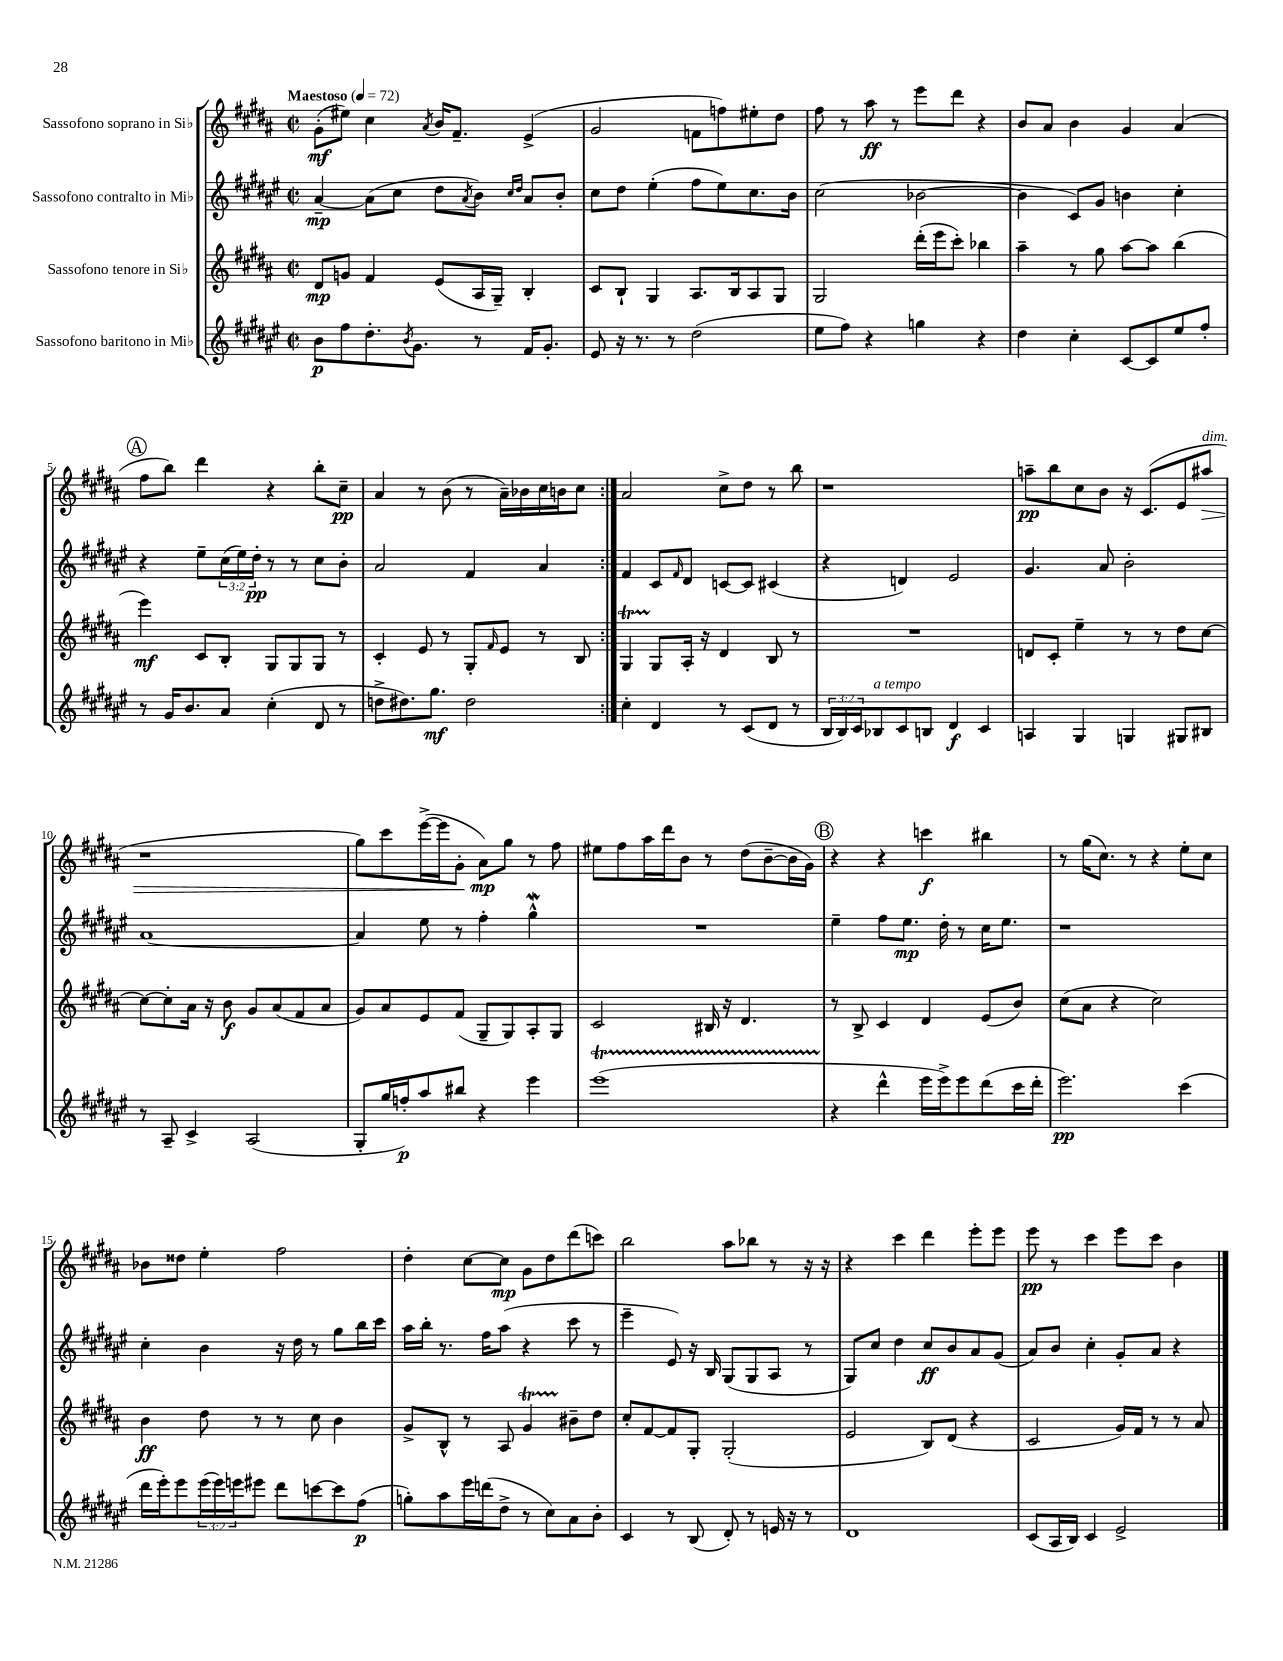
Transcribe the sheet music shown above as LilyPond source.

<<
\new StaffGroup <<
\new Staff = "s0" \with { instrumentName = "Sassofono soprano in Sib" } {
    \clef treble \key b \major \defaultTimeSignature \time 2/2 \tempo "Maestoso" 4 = 72
    \repeat volta 2 { gis'8-.\mf( eis''8) cis''4 \acciaccatura { ais'8 } b'16 fis'8.-- e'4->( |
    gis'2 f'8 f''8) eis''8-. dis''8 |
    fis''8 r8 ais''8\ff r8 e'''8 dis'''8 r4 |
    b'8 ais'8 b'4 gis'4 ais'4( |
    \mark \markup { \circle "A" } fis''8 b''8) dis'''4 r4 b''8-. cis''8--\pp |
    ais'4 r8 b'8( r8 ais'16--) bes'16 cis''16 b'16 cis''8 | }
    ais'2 cis''8-> dis''8 r8 b''8 |
    r1 |
    a''8--\pp b''8 cis''8 b'8 r16 cis'8.( e'8 ais''8\>^\markup { \italic "dim." } |
    r1 |
    gis''8) cis'''8 e'''16~->( e'''16 gis'8-.\! ais'8\mp) gis''8 r8 fis''8 |
    eis''8 fis''8 ais''16 dis'''16 b'8 r8 dis''8( b'8~-- b'16 gis'16) |
    \mark \markup { \circle "B" } r4 r4 c'''4\f bis''4 |
    r8 gis''16( cis''8.) r8 r4 e''8-. cis''8 |
    bes'8 disis''8 e''4-. fis''2 |
    dis''4-. cis''8~ cis''8\mp gis'8 dis''8 dis'''8( c'''8) |
    b''2 ais''8 bes''8 r8 r16 r16 |
    r4 cis'''4 dis'''4 e'''8-. e'''8 |
    e'''8\pp r8 cis'''4 e'''8 cis'''8 b'4 \bar "|." |
}
\new Staff = "s1" \with { instrumentName = "Sassofono contralto in Mib" } {
    \clef treble \key fis \major \defaultTimeSignature \time 2/2 \override Staff.TupletNumber.text = #tuplet-number::calc-fraction-text
    \repeat volta 2 { ais'4~--\mp ais'8( cis''8 dis''8 \acciaccatura { ais'8 } b'8) \grace { cis''16 dis''16 } ais'8 b'8-. |
    cis''8 dis''8 eis''4-.( fis''8 eis''8) cis''8. b'16 |
    cis''2( bes'2~ |
    bes'4 cis'8) gis'8 b'4 cis''4-. |
    \mark \markup { \circle "A" } r4 eis''8-- \tuplet 3/2 { cis''16( eis''16) dis''16-.\pp } r8 r8 cis''8 b'8-. |
    ais'2 fis'4 ais'4 | }
    fis'4 cis'8 \grace { fis'16 } dis'8 c'8~ c'8 cis'4( |
    r4 d'4) eis'2 |
    gis'4. ais'8 b'2-. |
    ais'1~ |
    ais'4 eis''8 r8 fis''4-. gis''4-^\mordent |
    R1 |
    \mark \markup { \circle "B" } eis''4-- fis''8 eis''8.\mp dis''16-. r8 cis''16 eis''8. |
    r1 |
    cis''4-. b'4 r16 dis''16 r8 gis''8 b''16 cis'''16 |
    ais''16 b''16-. r8. fis''16 ais''8( r4 cis'''8 r8 |
    eis'''4-- eis'8) r16 b16 gis8( gis8 ais8 r8 |
    gis8) cis''8 dis''4 cis''8\ff b'8 ais'8 gis'8( |
    ais'8) b'8 cis''4-. gis'8-. ais'8 r4 \bar "|." |
}
\new Staff = "s2" \with { instrumentName = "Sassofono tenore in Sib" } {
    \clef treble \key b \major \defaultTimeSignature \time 2/2
    \repeat volta 2 { dis'8\mp g'8 fis'4 e'8( ais16 gis16--) b4-. |
    cis'8 b8-! gis4 ais8. b16 ais8 gis8 |
    gis2 dis'''16-.( e'''16 cis'''8-.) bes''4 |
    ais''4-- r8 gis''8 ais''8~ ais''8 b''4( |
    \mark \markup { \circle "A" } e'''4\mf) cis'8 b8-. gis8 gis8 gis8 r8 |
    cis'4-. e'8 r8 gis8-. \grace { fis'16 } e'8 r8 b8 | }
    gis4\startTrillSpan gis8\stopTrillSpan ais16-. r16 dis'4 b8 r8 |
    R1 |
    d'8 cis'8-. e''4-- r8 r8 dis''8 cis''8~ |
    cis''8~ cis''8-. ais'16 r16 b'8\f gis'8 ais'8( fis'8 ais'8 |
    gis'8) ais'8 e'8 fis'8( gis8-- gis8) ais8-. gis8 |
    cis'2 bis16 r16 dis'4. |
    \mark \markup { \circle "B" } r8 b8-> cis'4 dis'4 e'8( b'8) |
    cis''8( ais'8 r4 cis''2) |
    b'4\ff dis''8 r8 r8 cis''8 b'4 |
    gis'8-> b8-^ r8 ais8 gis'4\startTrillSpan bis'8--\stopTrillSpan dis''8 |
    cis''8-. fis'8~ fis'8 gis8-. gis2-.( |
    e'2 b8) dis'8( r4 |
    cis'2 gis'16) fis'16 r8 r8 ais'8 \bar "|." |
}
\new Staff = "s3" \with { instrumentName = "Sassofono baritono in Mib" } {
    \clef treble \key fis \major \defaultTimeSignature \time 2/2 \override Staff.TupletNumber.text = #tuplet-number::calc-fraction-text
    \repeat volta 2 { b'8\p fis''8 dis''8.-. \acciaccatura { b'8 } gis'8. r8 fis'16 gis'8.-. |
    eis'8 r16 r8. r8 dis''2( |
    eis''8 fis''8) r4 g''4 r4 |
    dis''4 cis''4-. cis'8~ cis'8 eis''8 fis''8-. |
    \mark \markup { \circle "A" } r8 gis'16 b'8. ais'8 cis''4-.( dis'8 r8 |
    d''8-> dis''8.) gis''8.\mf dis''2 | }
    cis''4-. dis'4 r8 cis'8( dis'8 r8 |
    \tuplet 3/2 { b16 b16) cis'16 } bes8^\markup { \italic "a tempo" } cis'8 b8 dis'4\f cis'4 |
    a4 gis4 g4 gis8 bis8 |
    r8 ais8-- cis'4-> ais2( |
    gis8-. gis''16 f''16-.\p) ais''8 bis''8 r4 eis'''4 |
    eis'''1\startTrillSpan( |
    \mark \markup { \circle "B" } r4\stopTrillSpan dis'''4-^ eis'''16 eis'''16->) eis'''8 dis'''8( cis'''16 dis'''16-. |
    eis'''2.\pp) cis'''4( |
    dis'''16 eis'''16-.) eis'''8 \tuplet 3/2 { eis'''16( eis'''16) e'''16 } eis'''8 dis'''8 c'''8~ c'''8 fis''8\p( |
    g''8-.) ais''8 eis'''16 d'''16( dis''8-> r8 cis''8) ais'8 b'8-. |
    cis'4 r8 b8( dis'8-.) r8 e'16 r16 r8 |
    dis'1 |
    cis'8( ais16 b16) cis'4 eis'2-> \bar "|." |
}
>>
>>
